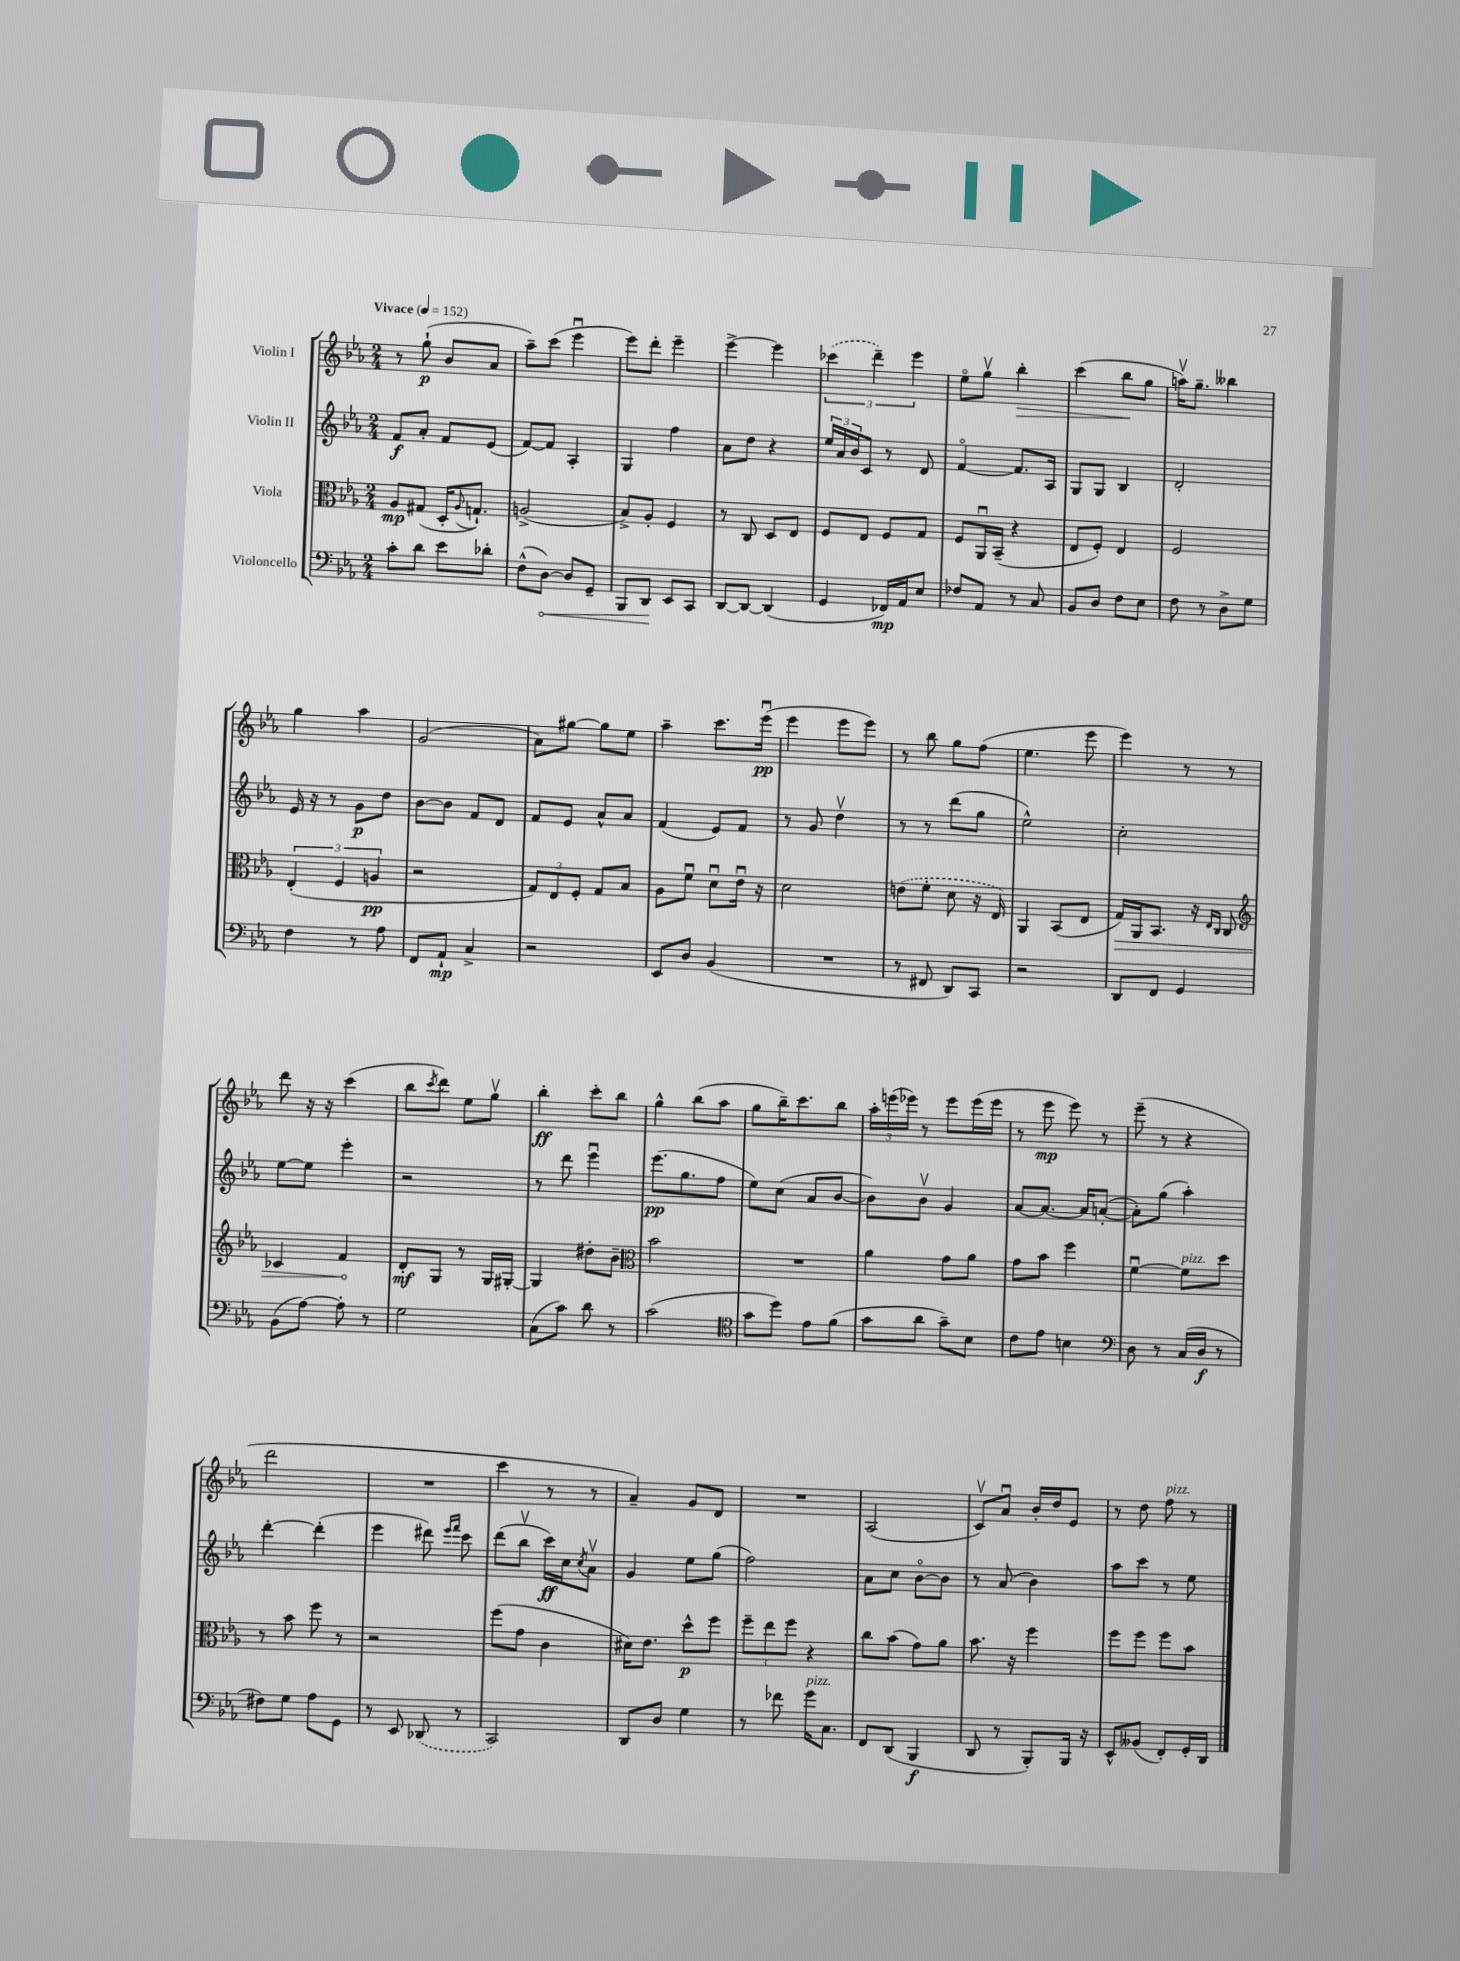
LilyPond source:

<<
\new StaffGroup <<
\new Staff = "s0" \with { instrumentName = "Violin I" } {
    \clef treble \key ees \major \numericTimeSignature \time 2/4 \tempo "Vivace" 4 = 152
    r8 g''8-!\p( bes'8 aes'8 |
    aes''8--) c'''8( ees'''4\downbow |
    ees'''8) d'''8-. ees'''4-- |
    ees'''4~-> ees'''4 |
    \tuplet 3/2 { \once \slurDashed ces'''4( d'''4--) ees'''4 } |
    ees''8\flageolet g''8\upbow bes''4-.\> |
    c'''4( bes''8\! g''8 |
    a''16\upbow) g''8.-- beses''4 |
    g''4 aes''4 |
    g'2( |
    aes'8) gis''8~ gis''8 ees''8 |
    aes''4-- c'''8. ees'''16\downbow\pp( |
    ees'''4 ees'''8 ees'''8) |
    r8 bes''8 g''8 f''8( |
    ees''4. ees'''8 |
    ees'''4) r8 r8 |
    d'''8 r16 r16 c'''4( |
    bes''8 \acciaccatura { c'''8 } d'''8) ees''8 g''8\upbow |
    bes''4-.\ff c'''8-. bes''8 |
    g''4-^ bes''8( aes''8 |
    g''8 bes''16--) c'''8. bes''8 |
    \tuplet 3/2 { aes''16-. e'''16( ees'''16) } r8 ees'''8 ees'''16( ees'''16 |
    r8 ees'''8\mp ees'''8) r8 |
    ees'''8--( r8 r4 |
    d'''2 |
    R2 |
    c'''4 r8 r8 |
    aes'4--) g'8 d'8 |
    R2 |
    aes2( |
    c'8\upbow) aes'8\downbow bes'16-. d''16 ees'8 |
    r8 d''8 f''8^\markup { \italic "pizz." } r8 \bar "|." |
}
\new Staff = "s1" \with { instrumentName = "Violin II" } {
    \clef treble \key ees \major \numericTimeSignature \time 2/4
    f'8\f aes'8-. f'8 ees'8( |
    f'8~) f'8 aes4-. |
    g4 f''4 |
    aes'8 d''8 r4 |
    \tuplet 3/2 { ees''16 aes'16 bes'16 } c'8 r8 d'8 |
    f'4~\flageolet f'8. aes16 |
    g8 g8 bes4 |
    d'2-. |
    ees'16 r16 r8 g'8\p d''8 |
    bes'8~ bes'8 f'8 d'8 |
    f'8 ees'8 aes'8-^ aes'8 |
    f'4( ees'8) f'8 |
    r8 g'8 d''4\upbow |
    r8 r8 d'''8( g''8 |
    ees''2-^) |
    c''2-. |
    ees''8~ ees''8 ees'''4-. |
    r2 |
    r8 d'''8 ees'''4\downbow |
    ees'''8.\pp( g''8. f''8 |
    ees''8) c''8( aes'8 bes'8~ |
    bes'8) bes'8\upbow g'4 |
    aes'8~ aes'8.~ aes'16 a'8~-.( |
    a'8-.) g''8( aes''4-.) |
    d'''4~-. d'''4-.( |
    ees'''4 dis'''8) \grace { ees'''16 f'''16 } c'''8 |
    d'''8( bes''8\upbow c'''16\ff) c''16 \acciaccatura { c''8 } aes'8\upbow |
    g'4 ees''8 g''8( |
    f''2) |
    aes'8 c''8 bes'8~\flageolet bes'8 |
    r8 aes'8( bes'4) |
    aes''8 c'''8 r8 ees''8 \bar "|." |
}
\new Staff = "s2" \with { instrumentName = "Viola" } {
    \clef alto \key ees \major \numericTimeSignature \time 2/4
    aes8\mp gis8( d16-. \appoggiatura { aes8 } g8.-!) |
    a2->( |
    bes8->) aes8-. f4 |
    r8 c8 d8 ees8 |
    f8 ees8 f8 g8 |
    f8 aes,16\downbow bes,16--( r4 |
    ees8 f8-.) ees4 |
    f2 |
    \tuplet 3/2 { ees4-.( f4 a4\pp } |
    r2 |
    \tuplet 3/2 { g8) ees8 f8-. } g8 bes8 |
    aes8 f'8\downbow d'8\downbow ees'16\downbow r16 |
    d'2 |
    \once \slurDashed e'8( f'8-. d'8 r16 ees16) |
    aes,4 bes,8( ees8 |
    \once \override Hairpin.circled-tip = ##t g16\>) aes,16 bes,8. r16 \grace { ees16 c16 } c8 |
    \clef treble ces'4 f'4\! |
    d'8-.\mf g8 r8 g16 gis16~-. |
    gis4 dis''8-. bes'8-- |
    \clef alto bes'2 |
    R2 |
    aes'4 g'8 aes'8 |
    g'8 bes'8 f''4 |
    f'4~\downbow f'8^\markup { \italic "pizz." } d''8 |
    r8 bes'8 f''8 r8 |
    r2 |
    f''8( g'8 c'4 |
    dis'16) ees'8. d''8-^\p f''8 |
    \tuplet 3/2 { f''8-- ees''8 f''8 } r4 |
    c''8 bes'8( g'8) aes'8 |
    bes'8. r16 f''4 |
    f''8 f''8 f''8 bes'8 \bar "|." |
}
\new Staff = "s3" \with { instrumentName = "Violoncello" } {
    \clef bass \key ees \major \numericTimeSignature \time 2/4
    c'8-. d'8 ees'8 des'8-. |
    f8-^( \once \override Hairpin.circled-tip = ##t d8~\<) d8 g,8-- |
    bes,,8 d,8\! ees,8 c,8 |
    d,8~ d,8~ d,4( |
    g,4 fes,16\mp) aes,16 ees8 |
    fes8 aes,8 r8 c8 |
    bes,8 d8 f8 ees8 |
    f8 r8 d8-> g8 |
    f4 r8 aes8 |
    f,8 aes,8-!\mp c4-> |
    r2 |
    ees,8 d8 bes,4( |
    R2 |
    r8 fis,8 d,8) c,8 |
    r2 |
    d,8 f,8 g,4 |
    bes,8( aes8~) aes8-. r8 |
    g2 |
    c8( c'8) d'8 r8 |
    c'2( |
    \clef tenor g'8 d''8) ees'8 f'8( |
    g'8 aes'8 g'8--) bes8 |
    c'8 ees'8 b4 |
    \clef bass d8 r8 c16( d16\f r8 |
    fis8) g8 aes8 g,8 |
    r8 ees,8 \once \slurDashed des,8( r8 |
    c,2) |
    d,8 d8 g4 |
    r8 fes'8 g'16^\markup { \italic "pizz." } c8. |
    f,8 d,8( bes,,4\f |
    d,8 r8 bes,,8-.) bes,,16 r16 |
    ees,8-^ beses,8( f,8-.) g,16-. d,16 \bar "|." |
}
>>
>>
\layout { \context { \Score \remove "Bar_number_engraver" } }
